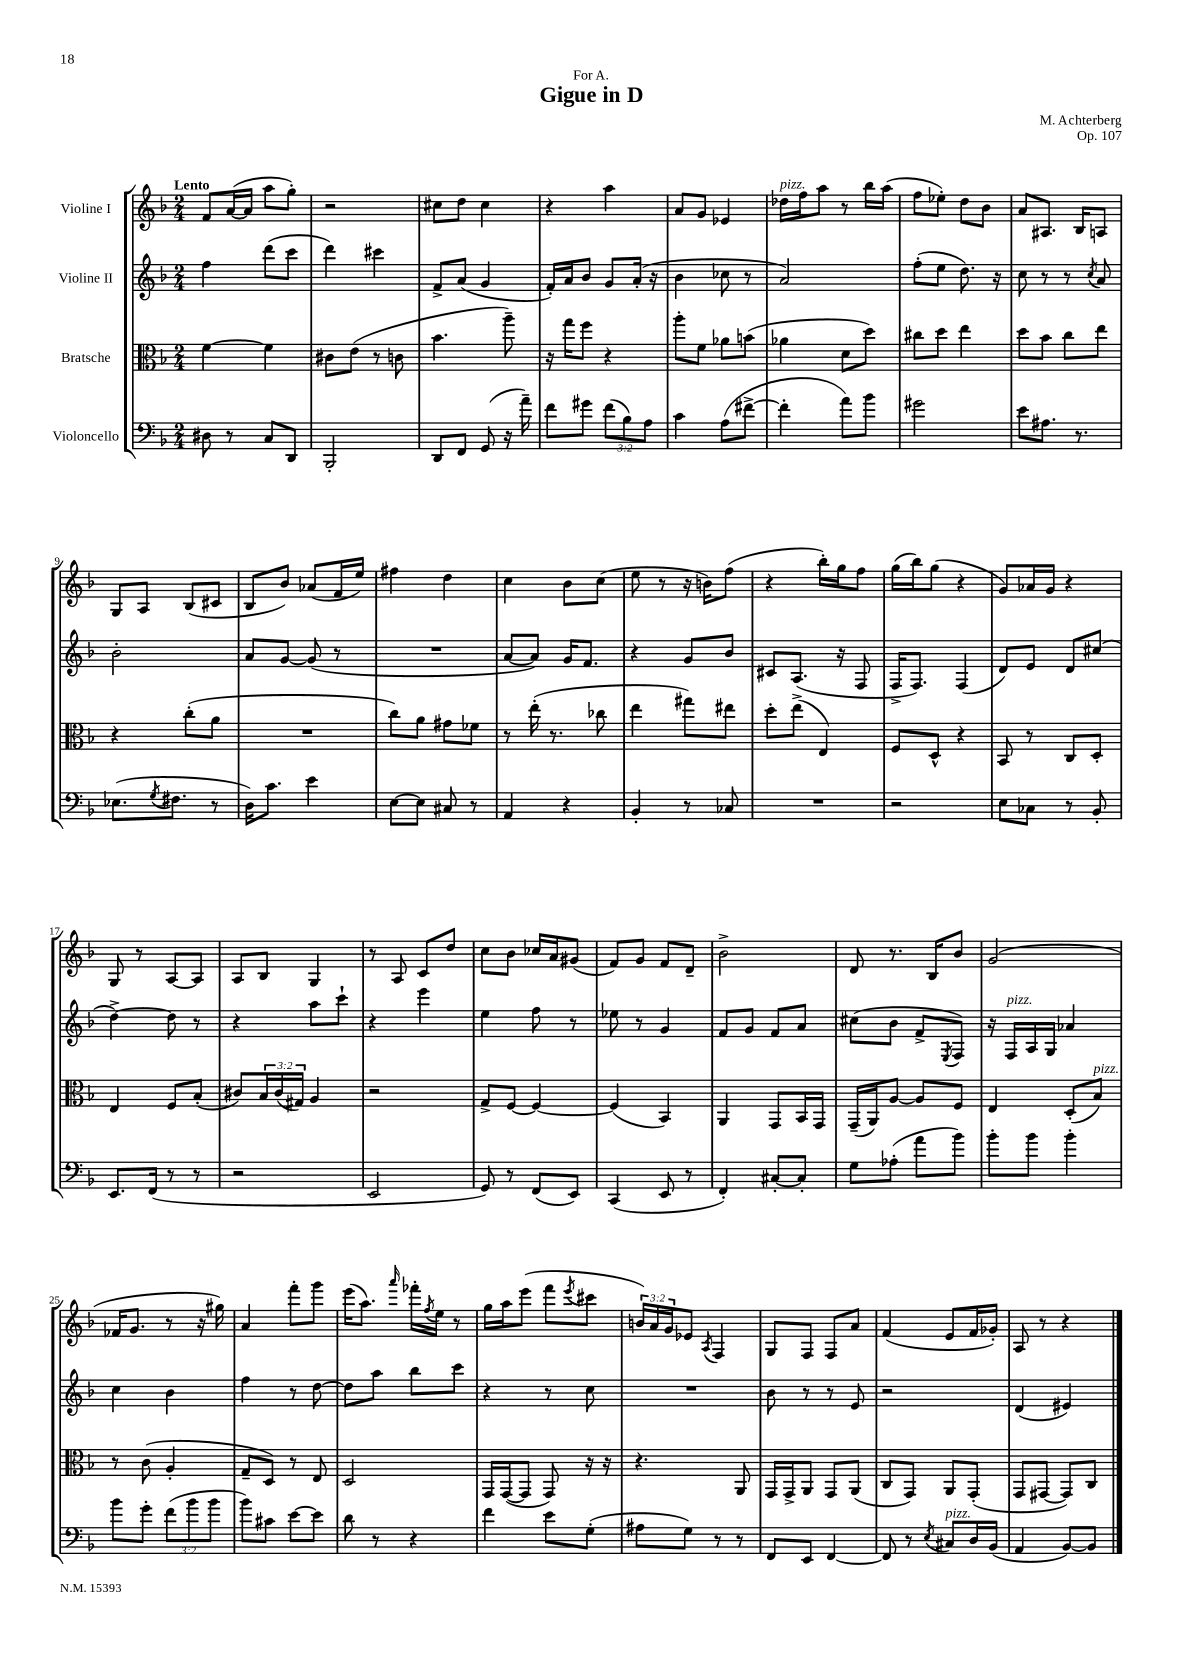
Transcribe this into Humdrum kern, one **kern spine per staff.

**kern	**kern	**kern	**kern
*staff4	*staff3	*staff2	*staff1
*clefF4	*clefC3	*clefG2	*clefG2
*k[b-]	*k[b-]	*k[b-]	*k[b-]
*M2/4	*M2/4	*M2/4	*M2/4
8D#\	[4f\	4ff\	8f/L
8r	.	.	([16a/L
.	.	.	16a/]JJ
8C/L	4f\]	(8ddd\L	8aa\L
8DD/J	.	8ccc\J	8gg'\J)
=	=	=	=
2BBB-'/	8c#\L	4ddd\)	2r
.	(8e\J	.	.
.	8r	4ccc#\	.
.	8c\	.	.
=	=	=	=
8DD/L	4.b-\	8f^/L	8cc#\L
8FF/J	.	(8a/J	8dd\J
(8GG/	.	4g/	4cc#\
16r	8aa~\)	.	.
16a~\)	.	.	.
=	=	=	=
8f\L	16r	16f'/LL)	4r
.	16gg\LK	16a/J	.
8g#\J	8ff\J	8b-/J	.
(12f\L	4r	8g/L	4aa\
12B-\)	.	.	.
.	.	(16a'/Jk	.
12A\J	.	.	.
.	.	16r	.
=	=	=	=
4c\	8aa'\L	4b-\	8a/L
.	8f\J	.	8g/J
(8A\L	8a-\L	8cc-\	4e-/
[8f#^\J	(8b\J	8r	.
=	=	=	=
4f#'\]	4a-\	2a/)	16dd-\LL
.	.	.	16ff\J
.	.	.	8aa\J
8a\L)	8d\L	.	8r
8b-\J	8dd\J)	.	16bb-\LL
.	.	.	(16aa\JJ
=	=	=	=
2g#\	8cc#\L	(8ff'\L	8ff\L
.	8dd\J	8ee\J	8ee-'\J)
.	4ee\	8.dd\)	8dd\L
.	.	.	8b-\J
.	.	16r	.
=	=	=	=
8e\L	8dd\L	8cc\	8a/L
8.A#\J	8b-\J	8r	8.A#/J
.	8cc\L	8r	.
8.r	.	.	16B-/LK
.	.	8qcc/	.
.	8ee\J	8a/	8A/J
=	=	=	=
(8.E-\L	4r	2b-'\	8G/L
.	.	.	8A/J
8qG/	.	.	.
8.F#\J	.	.	.
.	(8cc'\L	.	(8B-/L
8r	8a\J	.	8c#/J
=	=	=	=
16D\LK)	2r	8a/L	8B-/L
8.c\J	.	.	.
.	.	[8g/J	8b-/J)
4e\	.	(8g/]	(8a-/L
.	.	8r	16f/L
.	.	.	16ee/JJ)
=	=	=	=
[8E\L	8cc\L)	2r	4ff#\
8E\]J	8a\J	.	.
8C#/	8g#\L	.	4dd\
8r	8f-\J	.	.
=	=	=	=
4AA/	8r	[8a/L	4cc\
.	(16ee'\	8a/]J)	.
.	8.r	.	.
4r	.	16g/LK	8b-\L
.	.	8.f/J	.
.	8cc-\	.	(8cc\J
=	=	=	=
4BB-'/	4ee\	4r	8ee\
.	.	.	8r
8r	8gg#\L)	8g/L	16r
.	.	.	16b\LK)
8C-/	8ee#\J	8b-/J	(8ff\J
=	=	=	=
2r	8dd'\L	8c#/L	4r
.	(8ee^\J	(8.A/J	.
.	4E/)	.	16bb-'\LL)
.	.	16r	16gg\J
.	.	8F/	8ff\J
=	=	=	=
2r	8F/L	16F^/LK	(16gg\LL
.	.	8.F/J)	16bb-\J)
.	8D^^/J	.	(8gg\J
.	4r	(4F/	4r
=	=	=	=
8E\L	8BB-/	8d/L)	8g/L)
8C-\J	8r	8e/J	16a-/L
.	.	.	16g/JJ
8r	8C/L	8d/L	4r
8BB-'/	8D'/J	(8cc#/J	.
=	=	=	=
8.EE/L	4E/	[4dd^\)	8G/
.	.	.	8r
(16FF/Jk	.	.	.
8r	8F/L	8dd\]	[8A/L
8r	(8B-'/J	8r	8A/]J
=	=	=	=
2r	8c#/L)	4r	8A/L
.	24B-/L	.	8B-/J
.	(24c#/	.	.
.	24G#/JJ)	.	.
.	4A/	8aa\L	4G/
.	.	8ccc`\J	.
=	=	=	=
2EE/	2r	4r	8r
.	.	.	8A/
.	.	4eee\	8c/L
.	.	.	8dd/J
=	=	=	=
8GG/)	8G^/L	4ee\	8cc\L
8r	[8F/J	.	8b-\J
(8FF/L	4F/_	8ff\	16cc-/LL
.	.	.	16a/J
8EE/J)	.	8r	(8g#/J
=	=	=	=
(4CC/	(4F/]	8ee-\	8f/L)
.	.	8r	8g/J
8EE/	4BB-/)	4g/	8f/L
8r	.	.	8d~/J
=	=	=	=
4FF'/)	4AA/	8f/L	2b-^\
.	.	8g/J	.
[8C#'/L	8GG/L	8f/L	.
8C#'/]J	16BB-/L	8a/J	.
.	16GG/JJ	.	.
=	=	=	=
8G\L	(16GG~/LL	(8cc#\L	8d/
.	16AA/J)	.	.
(8A-'\J	[8A/J	8b-\J	8.r
8a\L	8A/]L	8f^/L	.
.	.	.	16B-/LK
.	.	8qE/	.
8b-\J)	8F/J	8F/J)	8b-/J
=	=	=	=
8b-'\L	4E/	16r	(2g/
.	.	16F/LL	.
8b-\J	.	16A/	.
.	.	16G/JJ	.
4b-'\	(8D'/L	4a-/	.
.	8B-/J)	.	.
=	=	=	=
8b-\L	8r	4cc\	16f-/LK
.	.	.	8.g/J
8g'\J	(8c\	.	.
(12f\L	4A'/	4b-\	8r
12b-\	.	.	.
.	.	.	16r
12b-\J	.	.	.
.	.	.	16gg#\)
=	=	=	=
8b-\L)	8G~/L	4ff\	4a/
8c#\J	8D/J)	.	.
[8e\L	8r	8r	8fff'\L
8e\]J	8E/	[8dd\	8ggg\J
=	=	=	=
8d\	2D/	8dd\]L	(16eee\LK
.	.	.	8.aa\J)
8r	.	8aa\J	.
.	.	.	16qqaaa/
4r	.	8bb-\L	16fff-'\LL
.	.	.	8qff/
.	.	.	16ee\JJ
.	.	8ccc\J	8r
=	=	=	=
4f\	16GG/LL	4r	16gg\LL
.	([16GG/J	.	16aa\J
.	8GG/]J	.	(8eee\J
8e\L	8GG/)	8r	8fff\L
.	.	.	8qeee/
(8G'\J	16r	8cc\	8ccc#\J
.	16r	.	.
=	=	=	=
8A#\L	4.r	2r	24b/LL)
.	.	.	24a/
.	.	.	24g/J
8G\J)	.	.	8e-/J
.	.	.	8qA/
8r	.	.	4F/
8r	8AA/	.	.
=	=	=	=
8FF/L	16GG/LL	8b-\	8G/L
.	16GG^/J	.	.
8EE/J	8AA/J	8r	8F/J
[4FF/	8GG/L	8r	8F/L
.	(8AA/J	8e/	8a/J
=	=	=	=
8FF/]	8C/L	2r	(4f/
8r	8GG/J)	.	.
8qE/	.	.	.
8C#/L	8AA/L	.	8e/L
16D/L	(8GG'/J	.	16f/L
(16BB-/JJ	.	.	16g-'/JJ)
=	=	=	=
4AA/	8GG/L	(4d/	8A/
.	[8GG#/J	.	8r
[8BB-/L)	8GG#/]L)	4e#/)	4r
8BB-/]J	8C/J	.	.
==	==	==	==
*-	*-	*-	*-
